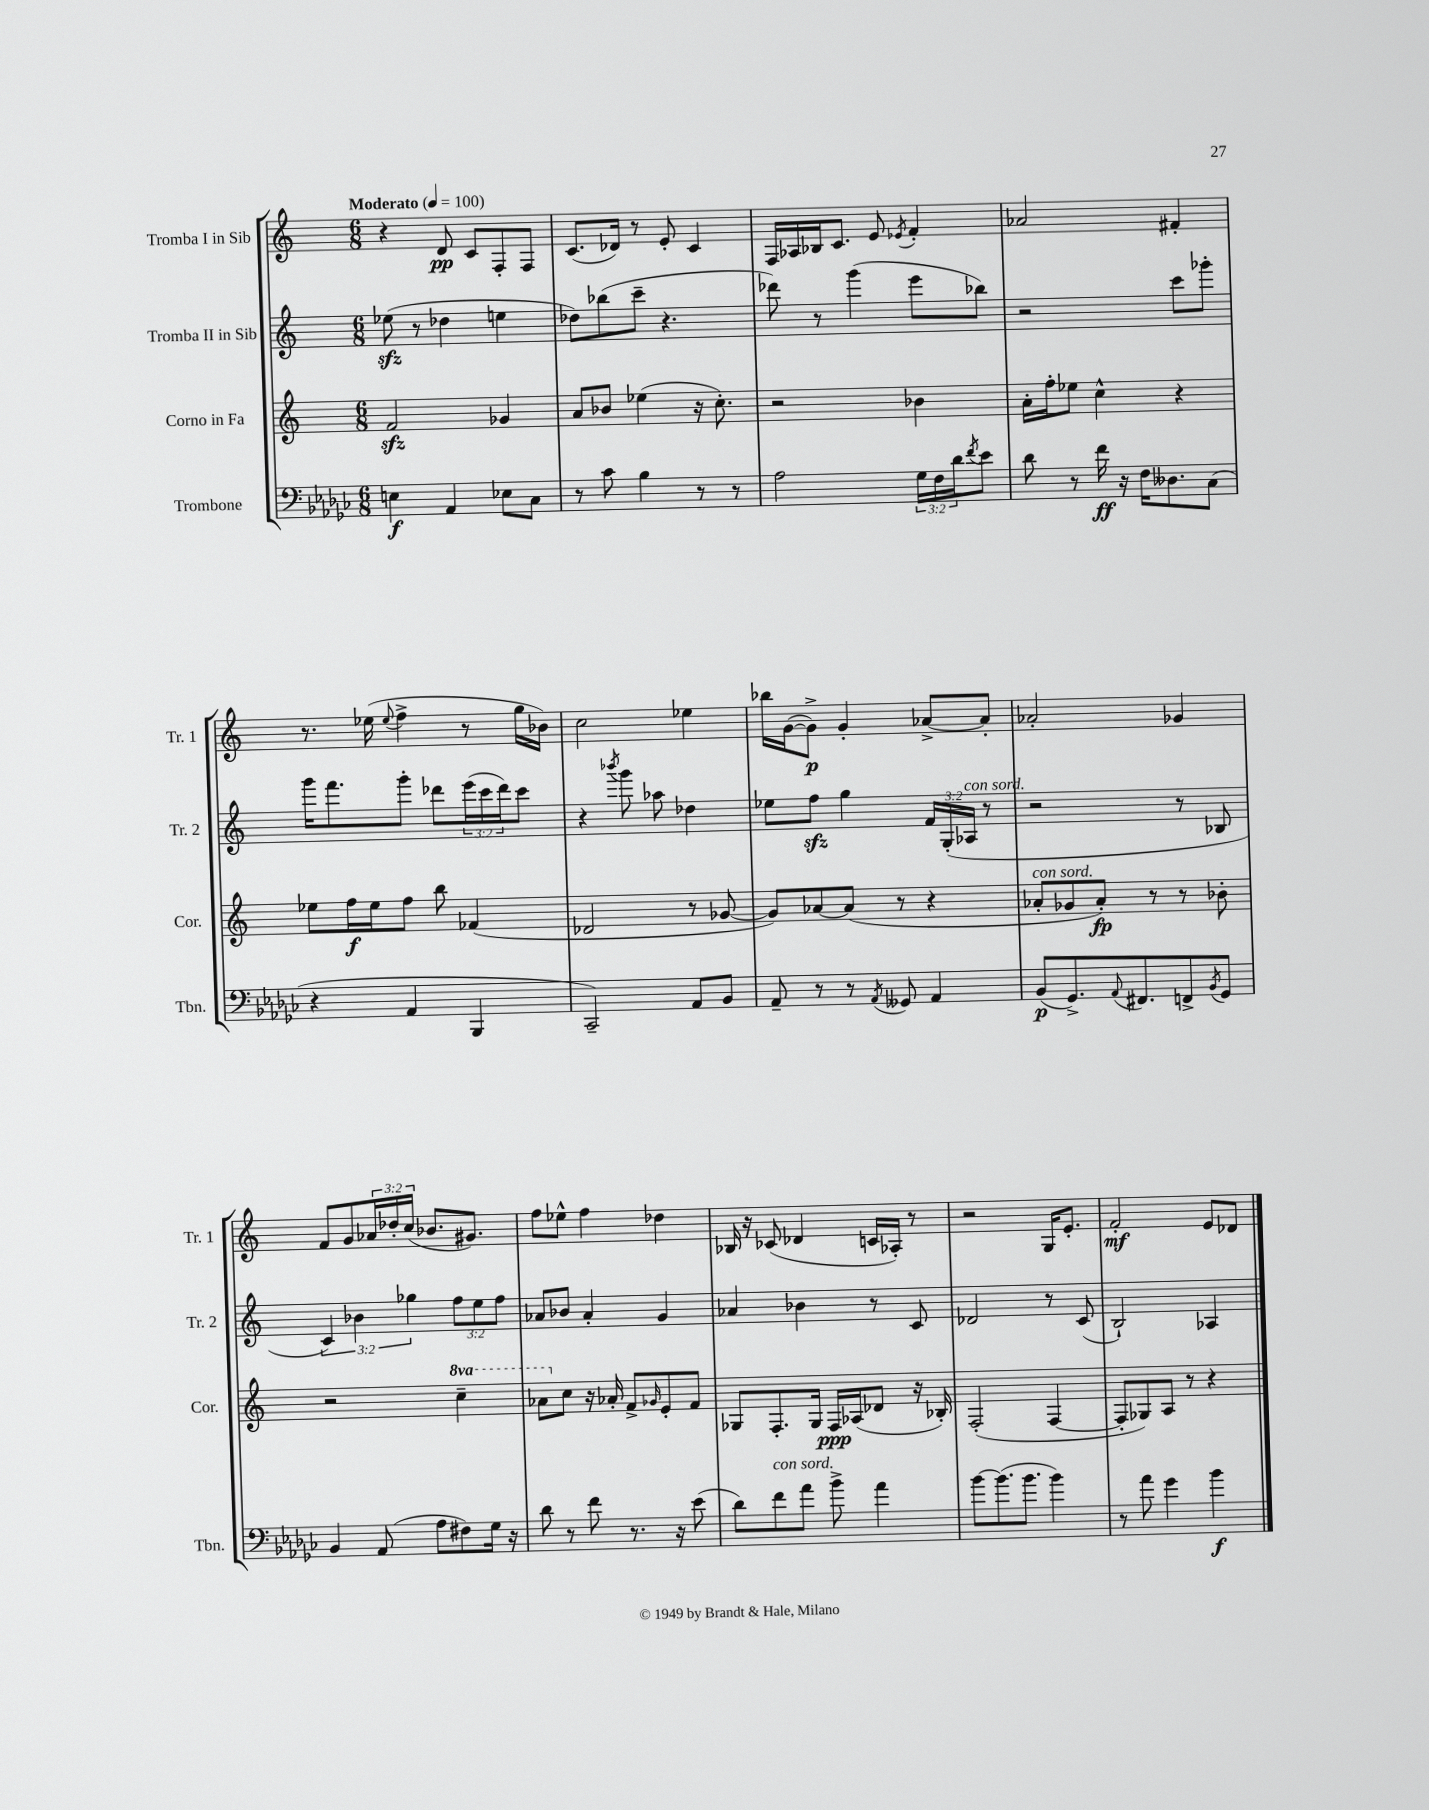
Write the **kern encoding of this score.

**kern	**kern	**kern	**kern
*staff4	*staff3	*staff2	*staff1
*clefF4	*clefG2	*clefG2	*clefG2
*k[b-e-a-d-g-c-]	*k[]	*k[]	*k[]
*M6/8	*M6/8	*M6/8	*M6/8
*MM100	*MM100	*MM100	*MM100
4E	2f	(8ee-	4r
.	.	8r	.
4AA-	.	4dd-	8d
.	.	.	8c
8E-	4g-	4ee	8F'
8C-	.	.	8F
=	=	=	=
8r	8a	8dd-)	(8.c
8c-	8b-	(8bb-	.
.	.	.	16d-)
4B-	(4ee-	8ccc~	8r
.	.	4.r	8e'
8r	16r	.	4c
.	8.cc')	.	.
8r	.	.	.
=	=	=	=
2A-	2r	8ddd-)	16F
.	.	.	16A-
.	.	8r	16B-
.	.	.	8.c
.	.	(4ggg	.
.	.	.	8e
.	.	.	8qe-
24G-	4b-	8eee	4f'
24F	.	.	.
24d-	.	.	.
8qf	.	.	.
8e-	.	8bb-)	.
=	=	=	=
8d-	16a'	2r	2a-
.	16ff'	.	.
8r	8ee-	.	.
16f	4cc^^	.	.
16r	.	.	.
16F	.	.	.
8.D--	.	.	.
.	4r	8ccc	4f#'
(8C-	.	8ggg-'	.
=	=	=	=
4r	8ee-	16ggg	8.r
.	.	8.fff	.
.	16ff	.	.
.	16ee-	.	(16ee-
.	.	.	8qqee-
4AA-	8ff	8ggg'	4ff^
.	8bb	8ddd-	.
4BBB-	(4f-	(24eee	8r
.	.	24ccc	.
.	.	24ddd-)	.
.	.	8ccc	16gg
.	.	.	16b-)
=	=	=	=
2CC-~)	2d-	4r	2cc
.	.	8qbbb-	.
.	.	8ggg	.
.	.	8aa-	.
8AA-	8r	4dd-	4ee-
8BB-	[8g-	.	.
=	=	=	=
8AA-~	8g-])	8ee-	16bb-
.	.	.	([16g
8r	[8a-	8ff	8g^])
8r	(8a-]	4gg	4g'
8qAA-	.	.	.
8GG--	8r	.	.
4AA-	4r	24f	[8a-^
.	.	(24G'	.
.	.	24A-	.
.	.	8r	8a-']
=	=	=	=
(8BB-	8a-'	2r	2a-'
8.GG-^)	8g-	.	.
.	8a-')	.	.
8qqAA-	.	.	.
8.FF#	.	.	.
.	8r	.	.
8FF^	8r	8r	4g-
8qBB-	.	.	.
8GG-	8b-'	8B-	.
=	=	=	=
4BB-	2r	6c)	8f
.	.	.	8g
.	.	6b-	.
(8AA-	.	.	24a-
.	.	.	24dd-'
.	.	6gg-	(24cc
8A-	.	.	8.b-
8F#)	4ccc~	12ff	.
.	.	.	8.g#)
.	.	12ee	.
16G-	.	.	.
.	.	12ff	.
16r	.	.	.
=	=	=	=
8d-	8aa-	8a-	8ff
8r	8cc	8b-	8ee-^^
8f	16r	4a-'	4ff
.	16a-'	.	.
8.r	8f^	.	.
.	16qqg-	.	.
.	8e'	4g	4dd-
16r	.	.	.
(8e-	8f	.	.
=	=	=	=
8d-)	8G-	4a-	16B-
.	.	.	16r
8f	8.F'	.	(8c-
8a-	.	4b-	4d-
.	16G-	.	.
8b-^	16F	.	.
.	(16A-	.	.
4a-	8d-	8r	16c
.	.	.	16A-')
.	16r	8c	8r
.	16B-')	.	.
=	=	=	=
[8b-	(2F'	2d-	2r
(8.b-]	.	.	.
8.b-	.	.	.
4b-)	[4F	8r	16G
.	.	.	8.e'
.	.	(8c	.
=	=	=	=
8r	8F']	2B`)	2f'
8a-	8G-)	.	.
4g-	8A	.	.
.	8r	.	.
4b-	4r	4A-	8e
.	.	.	8d-
==	==	==	==
*-	*-	*-	*-
